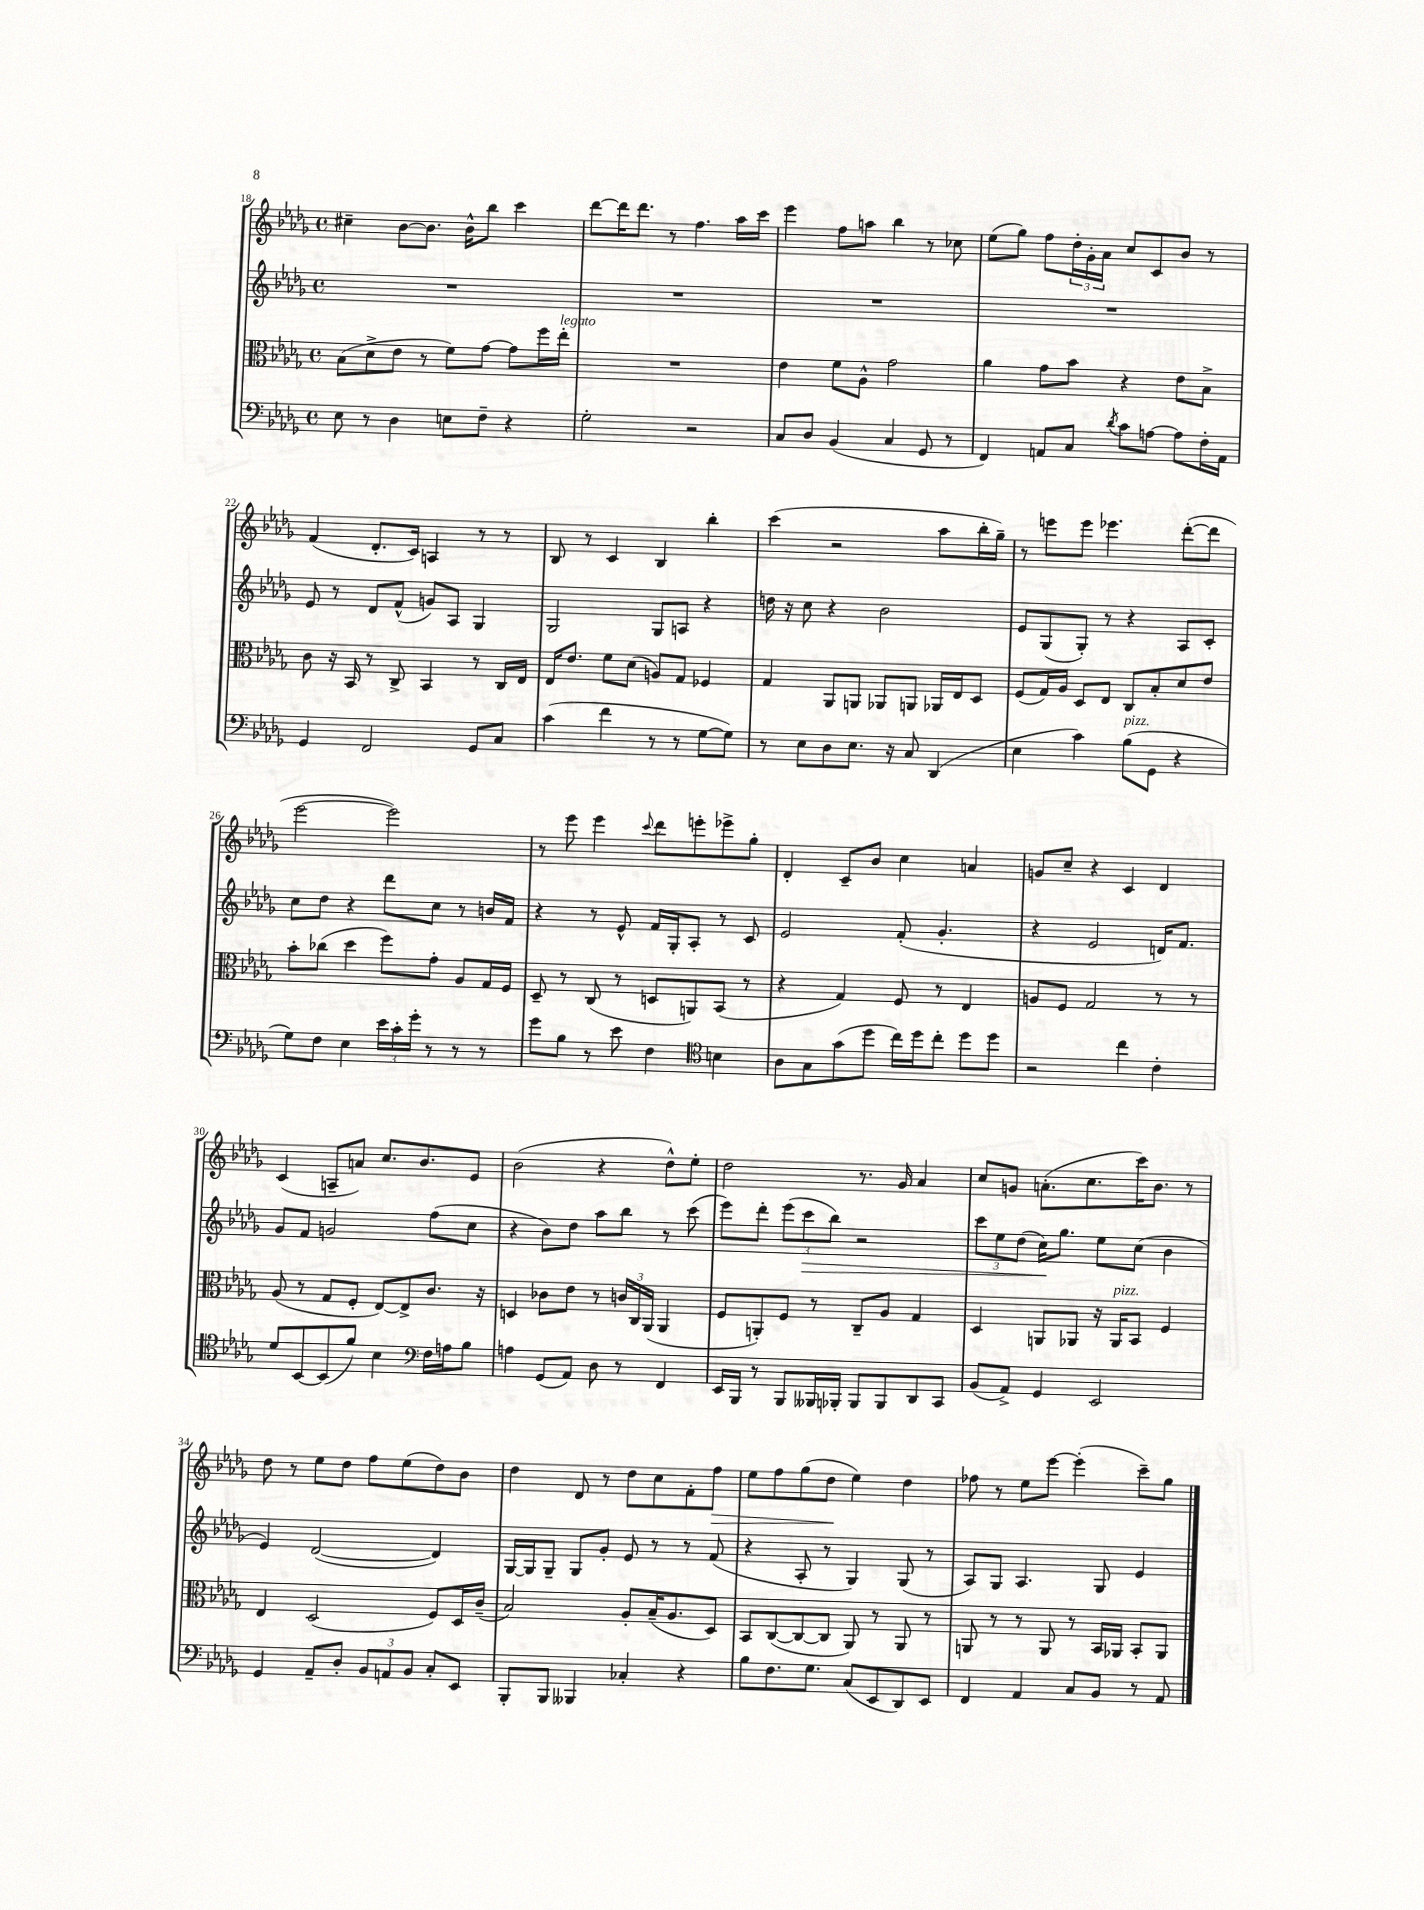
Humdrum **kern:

**kern	**kern	**kern	**dynam	**kern	**dynam
*part4	*part3	*part2	*part2	*part1	*part1
*staff4	*staff3	*staff2	*staff2	*staff1	*staff1
*clefF4	*clefC3	*clefG2	*	*clefG2	*
*k[b-e-a-d-g-]	*k[b-e-a-d-g-]	*k[b-e-a-d-g-]	*	*k[b-e-a-d-g-]	*
*M4/4	*M4/4	*M4/4	*	*M4/4	*
*met(c)	*met(c)	*met(c)	*	*met(c)	*
=18	=18	=18	=18	=18	=18
8E-\	(8B-\L	1r	.	4cc#X~\	.
8r	8d-^\	.	.	.	.
4D-\	8e-\J	.	.	[8b-\L	.
.	8r	.	.	8.b-\J]	.
8En\L	8f\L)	.	.	.	.
.	.	.	.	16b-^^\KL	.
8F~\J	[8g-\J	.	.	8bb-\J	.
4r	8g-\L]	.	.	4ccc\	.
.	16ff\L	.	.	.	.
!	!LO:TX:a:i:t=legato	!	!	!	!
.	16ee-'\JJ	.	.	.	.
=19	=19	=19	=19	=19	=19
2G-'\	1r	1r	.	[8ddd-\L	.
.	.	.	.	16ddd-\K]	.
.	.	.	.	8.ddd-\J	.
.	.	.	.	8r	.
2r	.	.	.	4.ff\	.
.	.	.	.	16aa-\LL	.
.	.	.	.	16ccc\JJ	.
=20	=20	=20	=20	=20	=20
8C/L	4e-\	1r	.	4eee-\	.
8D-/J	.	.	.	.	.
(4BB-/	8f\L	.	.	8ff\L	.
.	8A-^^\J	.	.	8aan\J	.
4C/	2g-\	.	.	4bb-\	.
8GG-/	.	.	.	8r	.
8r	.	.	.	8cc-X\	.
=21	=21	=21	=21	=21	=21
4FF/)	4a-\	1r	.	(8ee-\L	.
.	.	.	.	8gg-\J)	.
8AAn/L	8g-\L	.	.	8ff\L	.
8C/J	8b-\J	.	.	24dd-'\L	.
.	.	.	.	24g-'\	.
.	.	.	.	24a-\JJ	.
8qd-/	.	.	.	.	.
8c\L	4r	.	.	8cc/L	.
[8An\J	.	.	.	8c/	.
8A\L]	8e-\L	.	.	8b-/J	.
16F'\L	8B-^\J	.	.	8r	.
16AA\JJ	.	.	.	.	.
!!LO:LB:g=z
=22	=22	=22	=22	=22	=22
4GG-/	8c\	8e-/	.	(4f/	.
.	16r	8r	.	.	.
.	16BB-/	.	.	.	.
2FF/	8r	8d-/L	.	8.d-'/L	.
.	8C^/	(8f^^/J	.	.	.
.	.	.	.	16c/Jk)	.
.	4BB-/	8gn/L)	.	4An/	.
.	.	8A-/J	.	.	.
8GG-/L	8r	4G-/	.	8r	.
8C/J	16C/LL	.	.	8r	.
.	16E-/JJ	.	.	.	.
=23	=23	=23	=23	=23	=23
(4c\	16E-/KL	2G-/	.	8B-/	.
.	8.e-/J	.	.	.	.
.	.	.	.	8r	.
4f\	8f\L	.	.	4c/	.
.	(8d-\J	.	.	.	.
8r	8An/L)	8G-/L	.	4B-/	.
8r	8G-/J	8An/J	.	.	.
[8G-\L	4F-X/	4r	.	4bb-'\	.
8G-\J])	.	.	.	.	.
=24	=24	=24	=24	=24	=24
8r	4G-/	16ddn\	.	(4ccc\	.
.	.	16r	.	.	.
8E-\L	.	8cc\	.	.	.
8D-\	8AA-/L	4r	.	2r	.
8.E-\J	8AAn/J	.	.	.	.
.	8AA-X/L	2b-\	.	.	.
16r	.	.	.	.	.
8C/	8AAn/J	.	.	.	.
(4DD-/	16AA-X/LL	.	.	8aa-\L	.
.	16E-/J	.	.	.	.
.	8D-/J	.	.	16bb-'\L	.
.	.	.	.	16gg-~\JJ)	.
=25	=25	=25	=25	=25	=25
4E-\	(8F/L	8e-/L	.	8r	.
.	16G-/L)	(8G-/	.	8eeen\L	.
.	16A-/JJ	.	.	.	.
4c\)	8D-/L	8G-'/J)	.	8eee\J	.
.	8E-/J	8r	.	4.eee-X\	.
!LO:TX:a:i:t=pizz.	!	!	!	!	!
(8B-\L	8C/L	4r	.	.	.
8GG-\J	8B-'/	.	.	.	.
4r	8d-/	8A-/L	.	([8ddd-'\L	.
.	8e-/J	8c'/J	.	8ddd-\J]	.
!!LO:LB:g=z
=26	=26	=26	=26	=26	=26
8G-\L)	8b-'\L	8cc\L	.	[2eee-\	.
8F\J	(8cc-X\J	8dd-\J	.	.	.
4E-\	4dd-\	4r	.	.	.
24e-\LL	8ff\L)	8ddd-\L	.	2eee-\])	.
24c'\	.	.	.	.	.
24g-'\JJ	.	.	.	.	.
8r	8g-'\J	8cc\J	.	.	.
8r	8A-/L	8r	.	.	.
8r	16G-/L	16bn/LL	.	.	.
.	16F/JJ	16f/JJ	.	.	.
=27	=27	=27	=27	=27	=27
8g-\L	8D-~/	4r	.	8r	.
8B-\J	8r	.	.	8eee-\	.
8r	(8C/	8r	.	4eee-\	.
8e-\	8r	8e-^^/	.	.	.
.	.	.	.	8qqccc/	.
4F\	8Dn/L	16f/LL	.	8ddd-\L	.
.	.	16G-'/J	.	.	.
.	8AAn/)	8A-'/J	.	8eeen'\	.
*clefC4	*	*	*	*	*
4Bn\	(8BB-/J	8r	.	8eee-X^\	.
.	8r	8c/	.	8gg-'\J	.
=28	=28	=28	=28	=28	=28
8A-\L	4r	2e-/	.	4d-'/	.
8G-\	.	.	.	.	.
(8g-\	4G-/)	.	.	8c~/L	.
8dd-\J	.	.	.	8b-/J	.
16cc\LL)	8F/	(8f'/	.	4cc\	.
16dd-\J	.	.	.	.	.
8cc'\J	8r	4.g-'/	.	.	.
8dd-\L	4E-/	.	.	4an/	.
8dd-\J	.	.	.	.	.
=29	=29	=29	=29	=29	=29
2r	8An/L	4r	.	8gn/L	.
.	8F/J	.	.	8cc~/J	.
.	2G-/	2e-/	.	4r	.
4cc\	.	.	.	4c/	.
4c'\	8r	16dn/KL)	.	4d-/	.
.	.	8.f/J	.	.	.
.	8r	.	.	.	.
!!LO:LB:g=z
=30	=30	=30	=30	=30	=30
8d-/L	(8A-/	8g-/L	.	(4c/	.
[8BB-/	8r	8f/J	.	.	.
(8BB-/]	8G-/L	2gn/	.	8An~/L	.
8f/J)	8F'/J	.	.	8an/J)	.
4B-\	[8E-/L)	.	.	8.cc/L	.
.	8E-^/]	.	.	.	.
.	.	.	.	8.b-/	.
*clefF4	*	*	*	*	*
16F\LL	8.c/J	(8ff\L	.	.	.
16An\J	.	.	.	.	.
8B-\J	.	8cc\J	.	8e-/J	.
.	16r	.	.	.	.
=31	=31	=31	=31	=31	=31
4An\	4Dn/	4r	.	(2b-\	.
(8GG-/L	8c-X\L	8b-\L)	.	.	.
8AA-/J)	8e-\J	8dd-\J	.	.	.
8D-\	8r	8aa-\L	.	4r	.
8r	24cn/LL	8bb-\J	.	.	.
.	24C/	.	.	.	.
.	(24AA-/JJ	.	.	.	.
4FF/	4AA-/	8r	.	8dd-^^\L)	.
.	.	(8ccc\	.	8ee-'\J	.
=32	=32	=32	=32	=32	=32
16EE-/LL	8F/L	8eee-\L)	.	2dd-\	.
16BBB-/JJ	.	.	.	.	.
8r	8AAn'/)	8ddd-'\J	.	.	.
8BBB-/L	8F/J	(12eee-\L	.	.	.
!	!	!	!LO:HP:b	!	!
.	.	12ccc\	>	.	.
16BBB--X/L	8r	.	.	.	.
.	.	12bb-\J)	.	.	.
16BBB-X'/JJ	.	.	.	.	.
8BBB-/L	8C~/L	2r	.	8.r	.
8BBB-/	8A-/J	.	.	.	.
.	.	.	.	16g-/	.
8DD-/	4G-/	.	.	4a-/	.
8CC/J	.	.	.	.	.
=33	=33	=33	=33	=33	=33
(8BB-/L	4D-/	12ccc\L	.	8cc/L	.
.	.	12ee-\	.	.	.
8AA-^/J)	.	.	.	8gn/J	.
.	.	(12dd-\J	.	.	.
4GG-/	8AAn/L	16cc\KL)	.	(8.an'\L	.
.	.	8.gg-\J	]	.	.
.	8AA-X/J	.	.	.	.
.	.	.	.	8.cc\	.
2EE-/	16r	8ee-\L	.	.	.
!	!LO:TX:a:i:t=pizz.	!	!	!	!
.	16AA-/KL	.	.	.	.
.	8BB-/J	(8cc\J	.	16ccc\K)	.
.	.	.	.	8.b-\J	.
.	4F/	4b-\	.	.	.
.	.	.	.	8r	.
!!LO:LB:g=z
=34	=34	=34	=34	=34	=34
4GG-/	4E-/	4e-/)	.	8dd-\	.
.	.	.	.	8r	.
8AA-~/L	(2D-/	([2d-/	.	8ee-\L	.
8D-'/J	.	.	.	8dd-\J	.
12BB-/L	.	.	.	8ff\L	.
12AAn/	.	.	.	.	.
.	.	.	.	(8ee-\	.
12BB-/J	.	.	.	.	.
8C'/L	8F/L)	4d-/])	.	8dd-\)	.
8EE-/J	16D-/L	.	.	8b-\J	.
.	(16c~/JJ	.	.	.	.
=35	=35	=35	=35	=35	=35
8BBB-'/L	2B-/)	[16G-/LL	.	4dd-\	.
.	.	16G-/J]	.	.	.
8BBB-/J	.	8G-~/J	.	.	.
4BBB--X/	.	8G-/L	.	8d-/	.
.	.	8g-'/J	.	8r	.
4C-X'/	8A-'/L	8e-/	.	8dd-\L	.
.	(16B-~/K	8r	.	8cc\	.
.	8.A-/	.	.	.	.
4r	.	8r	.	8f'\	.
!	!	!	!	!	!LO:HP:b
.	8D-/J)	(8f/	.	8ff\J	>
=36	=36	=36	=36	=36	=36
8B-\L	8BB-/L	4r	.	8ee-\L	.
8.F\	([8C/	.	.	8ff\	.
.	8C/_	8A-'/	.	(8gg-\	.
8.G-\J	.	.	.	.	.
.	8C/J]	8r	.	8dd-\J	.
(8C/L	8AA-/)	4G-/)	.	4ee-\)	]
8EE-/	8r	.	.	.	.
8DD-/)	8AA-/	(8G-/	.	4dd-\	.
8EE-/J	8r	8r	.	.	.
=37	=37	=37	=37	=37	=37
4FF/	8AAn/	8A-/L)	.	8ff-X\	.
.	8r	8G-/J	.	8r	.
4AA-/	8r	4.A-/	.	8ee-\L	.
.	8AA/	.	.	[8eee-\J	.
8C/L	8r	.	.	(4eee-'\]	.
8BB-/J	16BB-/LL	8G-/	.	.	.
.	16AA-X/JJ	.	.	.	.
8r	8BB-'/L	4e-/	.	8ccc~\L)	.
8AA-/	8AA-/J	.	.	8gg-\J	.
==	==	==	==	==	==
*-	*-	*-	*-	*-	*-
